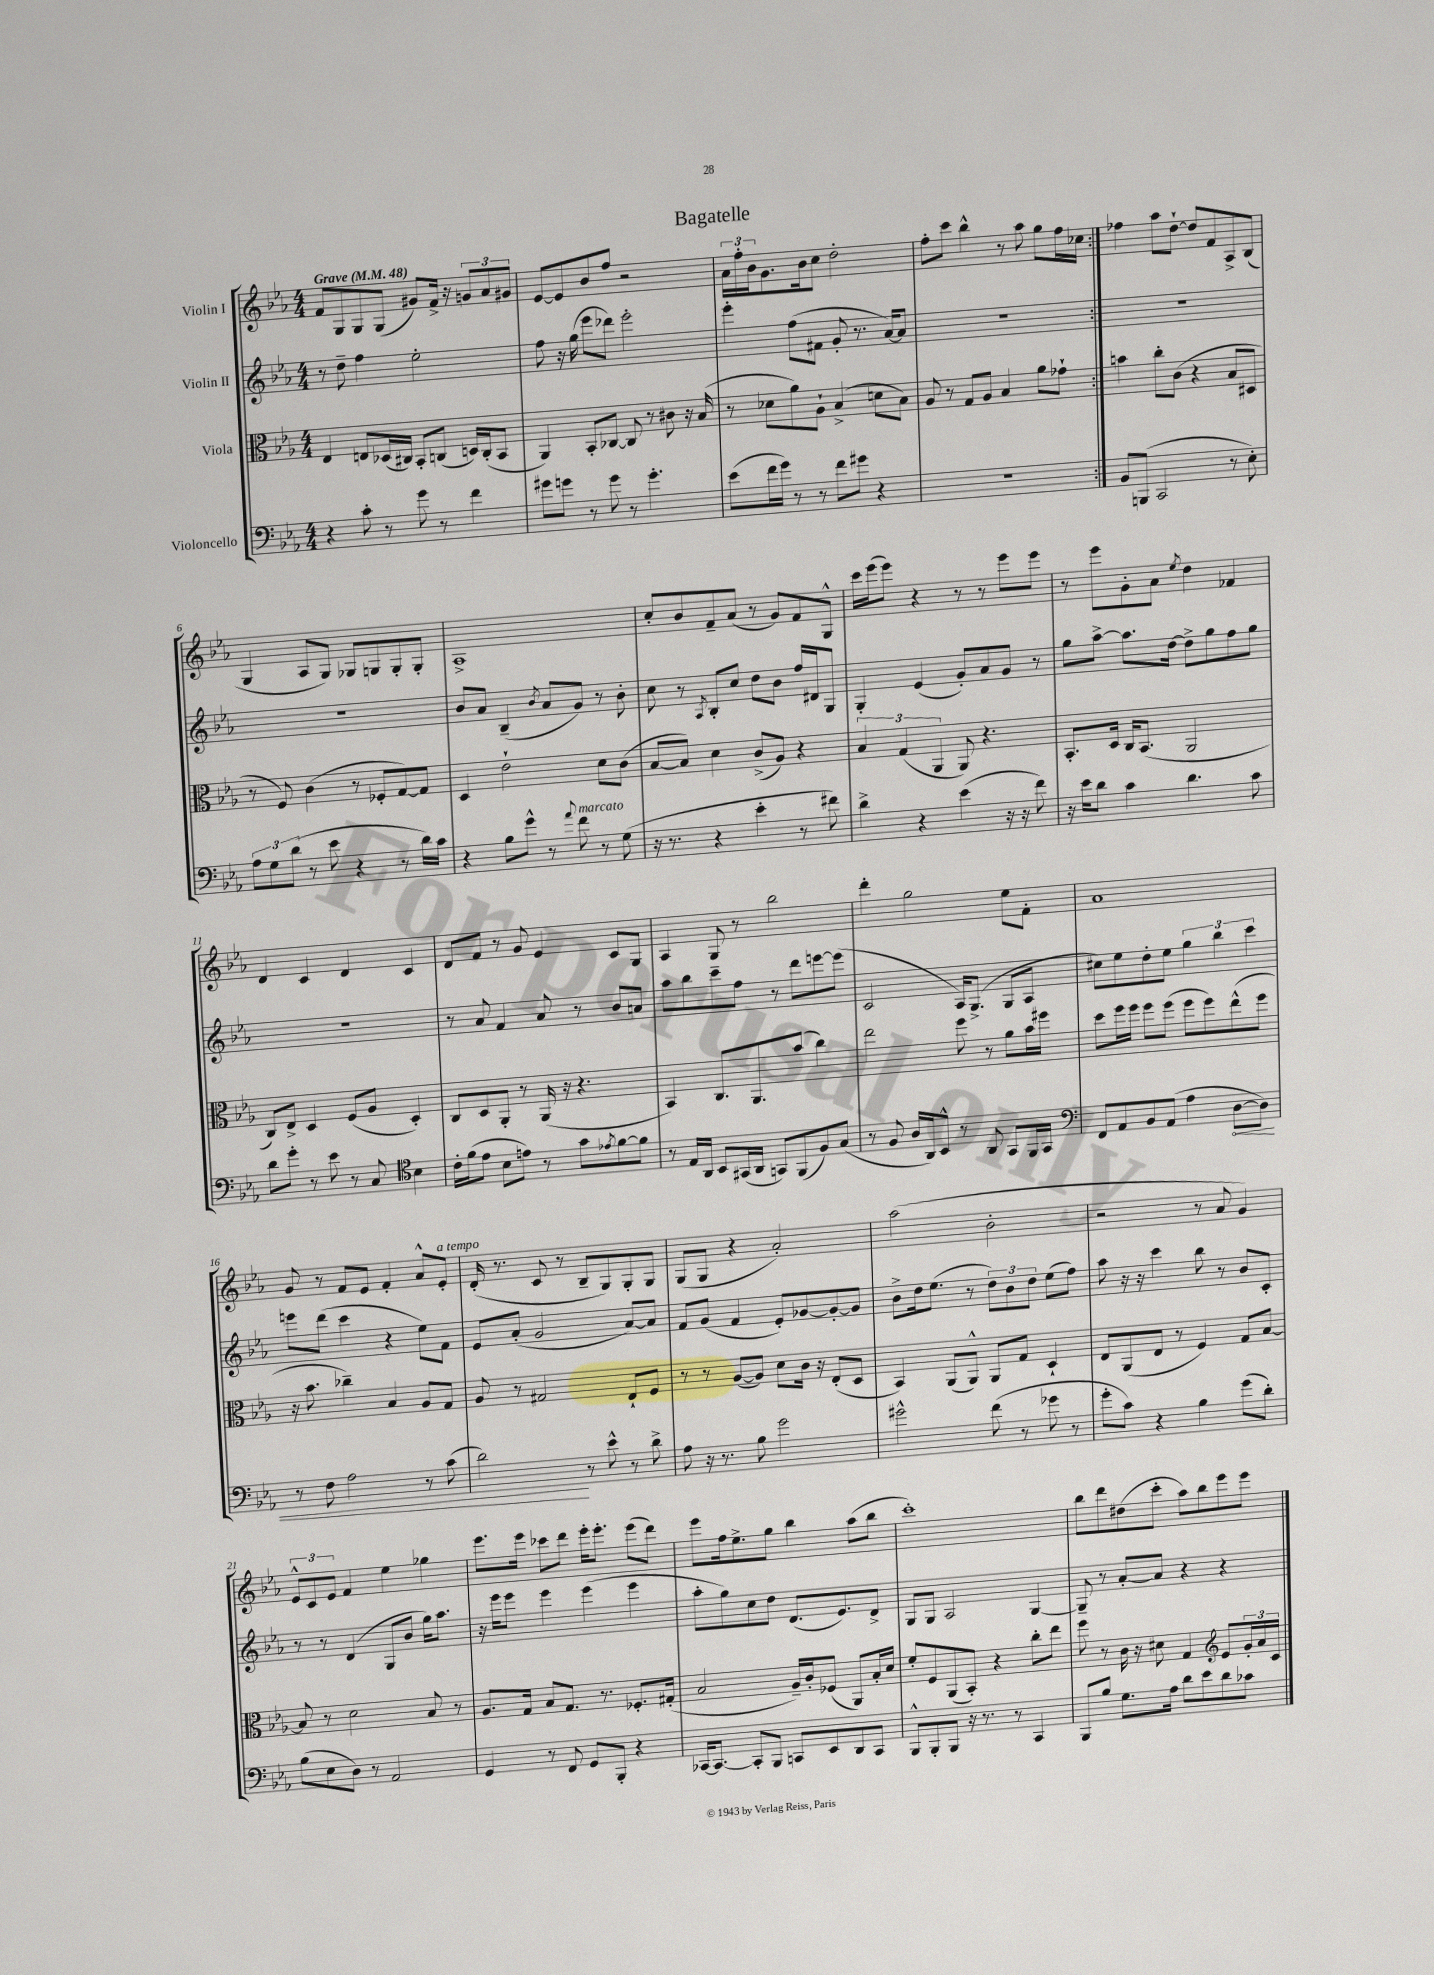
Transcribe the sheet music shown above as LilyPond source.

\header { title = "Bagatelle" }
<<
\new StaffGroup <<
\new Staff = "s0" \with { instrumentName = "Violin I" } {
    \clef treble \key ees \major \numericTimeSignature \time 4/4 \tempo "Grave" 4 = 48
    \repeat volta 2 { f'8 g8 g8 g8( gis'8) f'16-> r16 \tuplet 3/2 { g'8 aes'8 gis'8 } |
    ees'8~ ees'8 bes'8 f''8 r2 |
    \tuplet 3/2 { aes'16 f''16-. bes'16 } g'8. bes'16 c''8 d''2-. |
    f''8-. c'''8 bes''4-^ r8 aes''8 g''8 f''16 ces''16 | }
    fes''4 aes''8 d''8~-! d''8 f'8 aes8-> bes8( |
    g4 aes8 g8) ges8 g8 g8-. g8-. |
    aes1-> |
    c''8-. bes'8 f'8-- aes'8( r8 g'8) f'8 g8-^ |
    c'''16 ees'''16( ees'''8) r4 r8 r8 ees'''8 ees'''8 |
    r8 ees'''8 g'8-. aes'8 \acciaccatura { ees''8 } d''4 fes'4 |
    d'4 c'4 d'4 c'4 |
    d'8 f'8 r8 g'8 ees'4 c'8 g8 |
    aes4 g8 r8 bes''2 |
    d'''4-. g''2 ees''8 f'8-. |
    aes'1 |
    g'8 r8 f'8 ees'8 f'4-. aes'8-^ ees'8-.^\markup { \italic "a tempo" } |
    d'16-.( r8. c'8 r8 bes8-- g8) g8-. g8 |
    g8( g8 r4 aes'2-.) |
    aes''2( bes'2-. |
    r2 r8 aes'8 g'4) |
    \tuplet 3/2 { ees'8-^ c'8 ees'8 } f'4 ees''4 ges''4 |
    ees'''8. ees'''16 ces'''8 d'''8 ees'''16-. ees'''8.-. ees'''8( d'''8) |
    ees'''8 f''16 ees''8.-> g''8 bes''4 aes''8( bes''8 |
    c'''1-.) |
    bes''8 d'''8 dis''8( c'''8-. aes''8) bes''8 ees'''8 ees'''8 \bar "|." |
}
\new Staff = "s1" \with { instrumentName = "Violin II" } {
    \clef treble \key ees \major \numericTimeSignature \time 4/4
    \repeat volta 2 { r8 d''8-- f''4 ees''2-. |
    f''8 r16 g''16( ees'''8 des'''8) ees'''2-. |
    ees'''4-. f''8( fis'8 g'8-. r8. aes'16~) aes'8 |
    R1 | }
    R1 |
    R1 |
    bes'8 aes'8 bes4--( \acciaccatura { bes'8 } aes'8 g'8) r8 bes'8-. |
    c''8 r8 \acciaccatura { aes8 } bes8-. c''8 d''8 bes'8 f''16 dis'16 g8 |
    g4-. ees'4( g'8-.) aes'8 g'8 r8 |
    g''8 aes''8~-> aes''8. d''16~ d''8-> g''8 f''8 g''8 |
    r1 |
    r8 aes'8 f'4 aes'8 r8 bes'8 a'8 |
    aes''8 bes''8 c'''8-- f''8 r8 d'''8 e'''8~ e'''8( |
    c'2 aes16) g8.->( g8 aes8 |
    cis''8) ees''8 d''8-. ees''8 \tuplet 3/2 { g''4 bes''4 c'''4 } |
    e'''8 d'''8( c'''4 r4 ees''8) f'8 |
    ees'8 aes'8-.( g'2 aes'8~) aes'8 |
    f'8 g'8( f'4 ees'8-.) ges'8~ ges'8~-. ges'8 |
    bes'8-> d''16 ees''8.( r8 \tuplet 3/2 { d''8) bes'8 d''8 } ees''8( f''8) |
    aes''8 r16 r16 c'''4 bes''8 r8 bes'8 c'8-. |
    r8 r8 d'4( g8 bes'8 g''16) aes''8. |
    r16 ees'''16 ees'''8 ees'''4 ees'''4( ees'''4 |
    aes''8-. g''8) c''8 d''8 d'8.( ees'8.) d'8-> |
    g8 g8 aes2 g4~ |
    g8-- r8 aes'8~-. aes'8 r4 r4 \bar "|." |
}
\new Staff = "s2" \with { instrumentName = "Viola" } {
    \clef alto \key ees \major \numericTimeSignature \time 4/4
    \repeat volta 2 { ees4 e8 des16( cis16) bes,8-. c8( d16) c16-.( bes,8 |
    aes,4) bes,8-. ces8~ ces8 r8 cis'8 r16 bes16( |
    r8 des'8 aes'8) aes8-! bes4->( d'8 bes8) |
    aes8 r8 g8 aes8 bes4 aes'8 ges'8-! | }
    b'4 c''8-. c'8( r4 bes8 dis8 |
    r8 f8) c'4( r8 fes8-. g8~) g8 |
    d4 ees'2-! d'8 c'8( |
    bes8~ bes8) d'4 c'8->( aes8) r4 |
    \tuplet 3/2 { bes4 g4( aes,4 } aes,8) r4. |
    bes,8.-. d16 c16 bes,8.( aes,2 |
    c8) ees8-> d4 f8( aes8 d4-.) |
    c8 d8 aes,8-. r8 aes,16( r16 r4. |
    bes,4) c8. aes,8. bes'8( c''4) |
    ees''2 f''8 r8 aes'8 bes'16 fis''16 |
    d''8 f''16 f''16 f''8 f''8( f''8 f''8) ees''8-^( f''8 |
    r16 bes'8. ces''4--) bes4 aes8 g8 |
    aes8 r8 gis2 ees8-! f8 |
    r8 r8 aes8~( aes8) d'8 c'16 r16 ees8-.( d8 |
    bes,4) aes,8( aes,8-^) aes,8 g8 d4-! |
    ees8 aes,8( ees8 r8 f4) g8 bes8~ |
    bes8 r8 d'2 bes8 r8 |
    aes8. g16 bes8 g8. r8. fes8.-. gis16-.( |
    bes2 aes16--) c'16-. fes8( aes,8) bes16-. d'16 |
    f'8-. f8 aes,8( bes,8-.) r4 c''8-. ees''8 |
    f''8 r8 c'16 r16 dis'8 g4 \clef treble ees'8 \tuplet 3/2 { g'16-. aes'16 c'16 } \bar "|." |
}
\new Staff = "s3" \with { instrumentName = "Violoncello" } {
    \clef bass \key ees \major \numericTimeSignature \time 4/4
    \repeat volta 2 { r4 c'8-. r8 g'8 r8 f'4 |
    gis'8 g'8 r8 g'8 r8 g'4.-. |
    ees'8( f'16 g'16) r8 r8 f'8 gis'8 r4 |
    R1 | }
    bes,8 b,,8( c,2 r8 ees8-.) |
    \tuplet 3/2 { aes8 g8 d'8( } r8 ees'8 r4 r8 d'16) c'16 |
    r4 bes8 g'8-^ r8 \appoggiatura { aes'8 } f'8^\markup { \italic "marcato" } r8 g8( |
    r16 r8. r4 ees'4-. r8 fis'8) |
    d'4-> r4 ees'4( r16 r16 f'8) |
    r16 ees'16 d'8 c'4 d'4. c'8 |
    d'8 g'8-. r8 ees'8 r8 c8 \clef tenor bes4 |
    c'16-. f'16( ees'8 bes8 e'8) r8 g'8 \acciaccatura { ees'8 } f'8~ f'8 |
    r8 ees16 aes,16 bes,8 gis,16( aes,16 g,8) f,8( f8) g8( |
    r8 f8 aes16 aes,16) bes,8-^ r8 aes,8 g,8 f,16 g,16 |
    \clef bass f,8 aes,8 bes,8 aes,8( aes4 \once \override Hairpin.circled-tip = ##t d8~\< d8) |
    r8 f8 aes2 r8 c'8( |
    d'2\!) r8 ees'8-^ r8 d'8-> |
    aes8 r16 r8. bes8 g'2 |
    gis'2-^ f'8( r8 ges'8 r8 |
    g'8-. c'8) r4 bes4 g'8( d'8-.) |
    bes8( ees8 d8) r8 aes,2 |
    g,4 r8 f,8 g,8 bes,,8-. r4 |
    ces,16~ ces,8.~ ces,8-. bes,,8 c,8 ees,8 d,8 c,8 |
    bes,,8-^ bes,,8-. bes,,8 r16 r8. r8 c,4 |
    bes,,8 bes8 g8. aes16 d'8 ees'8 d'8 ces'8 \bar "|." |
}
>>
>>
